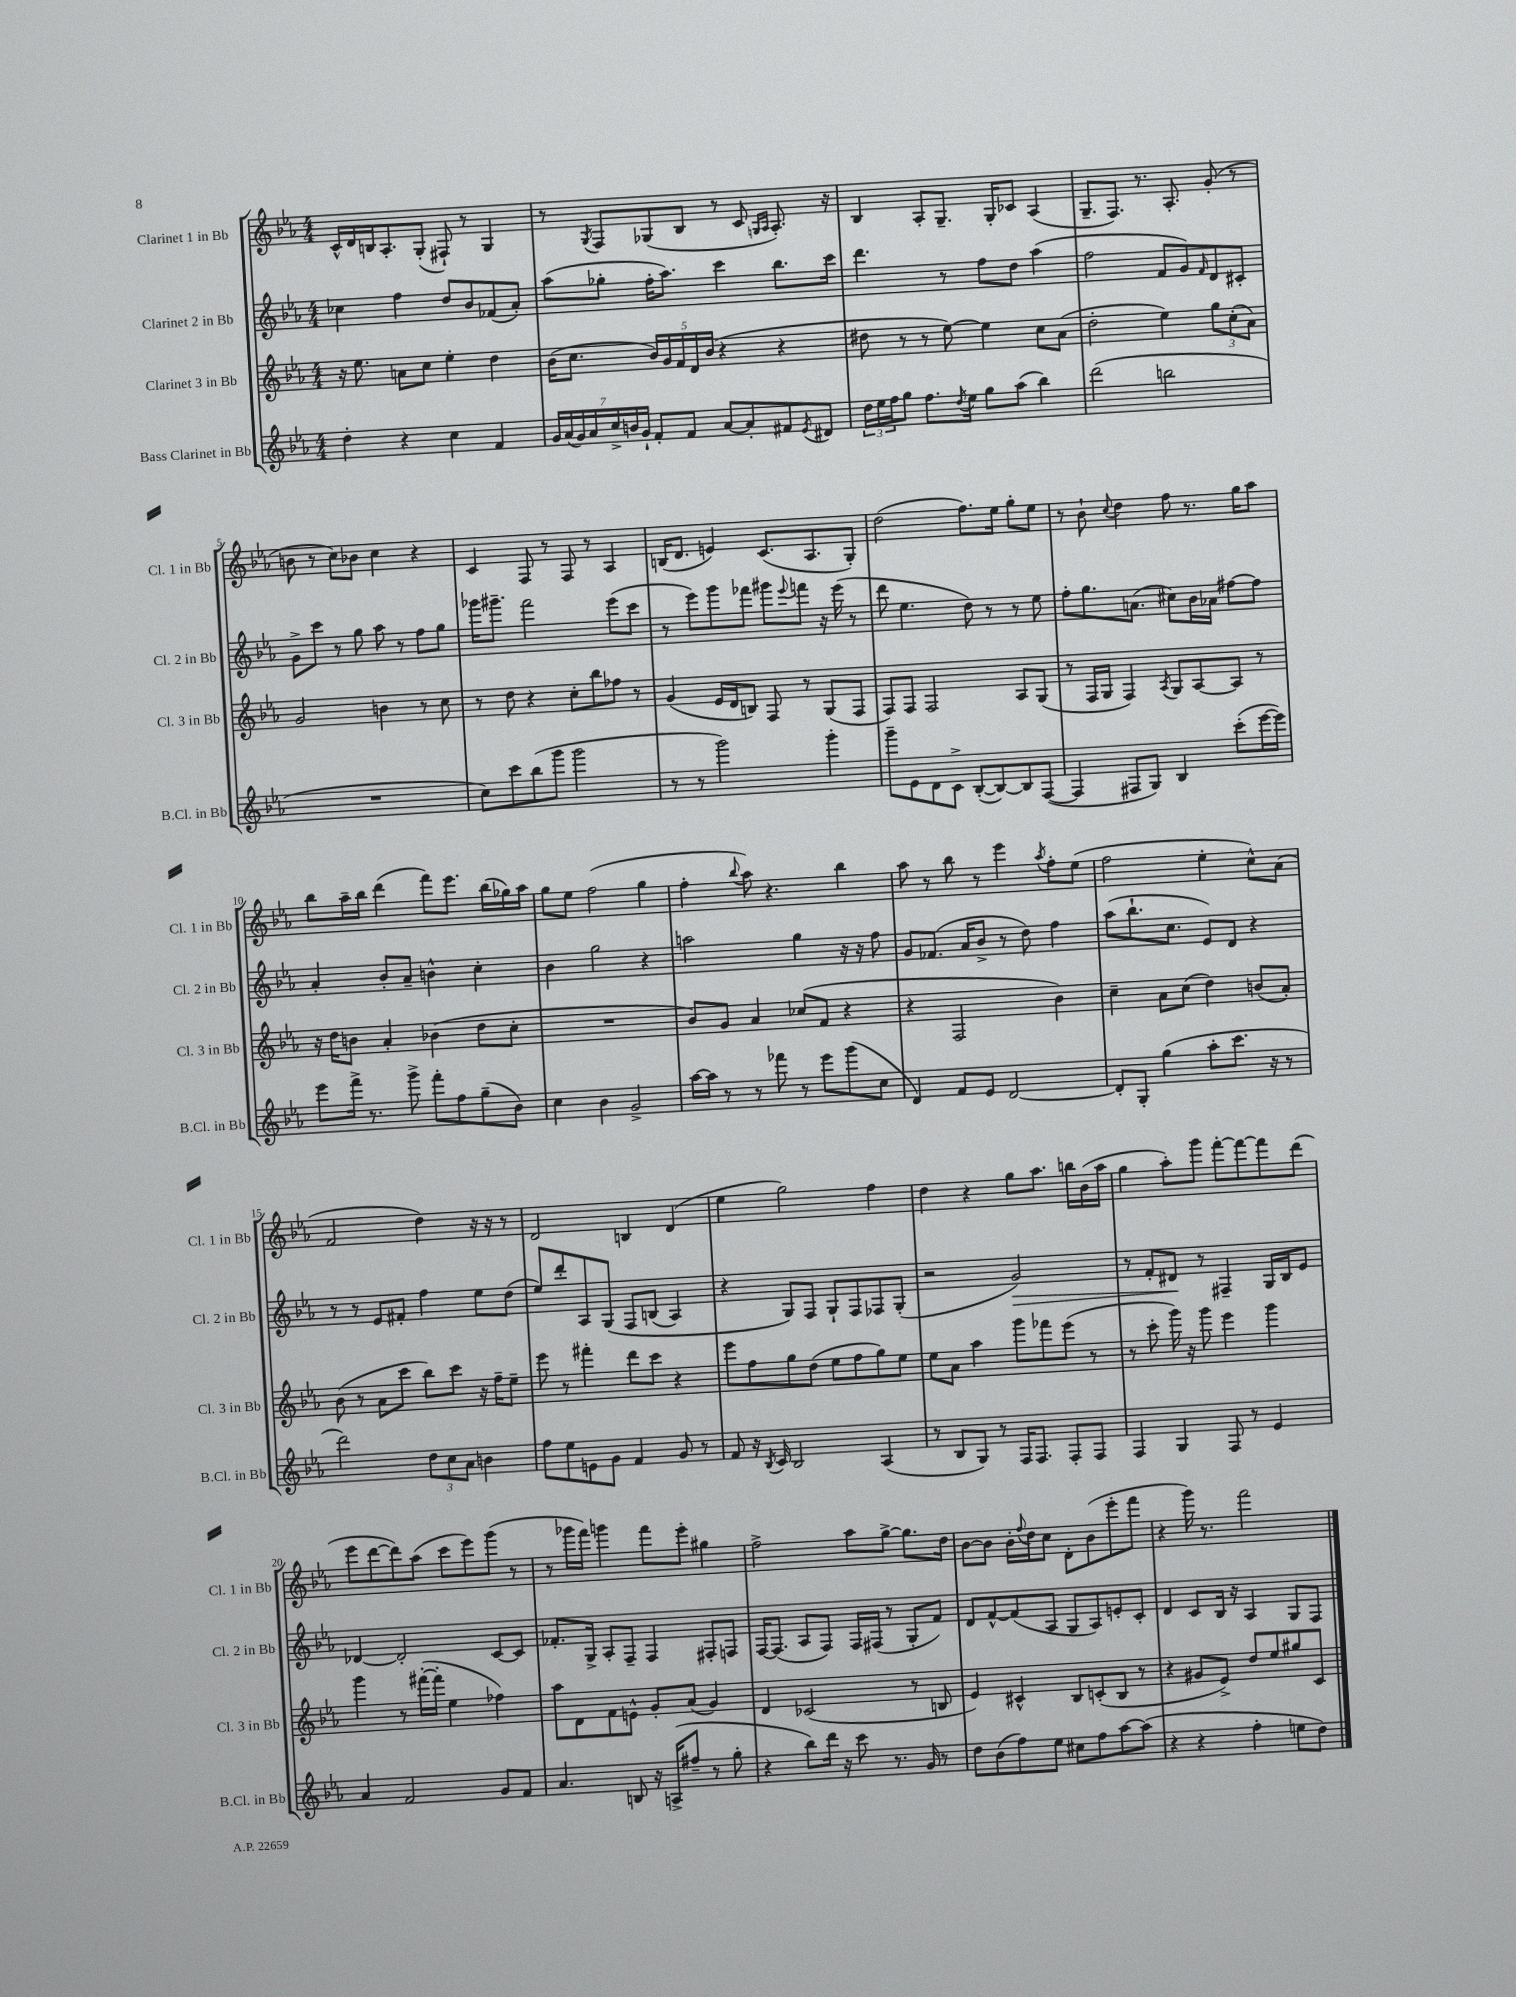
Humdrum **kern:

**kern	**kern	**kern	**kern
*staff4	*staff3	*staff2	*staff1
*clefG2	*clefG2	*clefG2	*clefG2
*k[b-e-a-]	*k[b-e-a-]	*k[b-e-a-]	*k[b-e-a-]
*M4/4	*M4/4	*M4/4	*M4/4
4dd'\	16r	4cc-\	16c^^/LL
.	8.ee-\	.	16d/
.	.	.	16B/J
.	.	.	8.A-'/
4r	8a\L	4ff\	.
.	8cc\J	.	(8G'/J
4cc\	4ee-'\	8dd/L	8F#`/)
.	.	8b-/	8r
4f/	4dd\	(8f-/	4G/
.	.	8a-'/J)	.
=	=	=	=
28g/LL	(16b-\LK	(8aa-\L	8r
(28a-/	.	.	.
.	8.cc\J	.	.
28g/)	.	.	.
28a-/	.	.	.
.	.	.	8qG/
.	.	8gg-'\J	8F/L
28cc^/	.	.	.
28b/	.	.	.
28g`/JJ	.	.	.
8f'/L	20b-/LL)	16ff'\LK	(8G-/
.	20g/	.	.
.	.	8.aa-\J)	.
.	20f/	.	.
8f/J	.	.	8B-/J
.	20d/	.	.
.	(20b-/JJ	.	.
[8a-/L	4r	4ccc\	8r
8a-'/]	.	.	8c/
.	.	.	16qqG/LL
.	.	.	16qqA-/JJ
8f#/	4r	8.bb-\L	8.A-'/)
8qe-/	.	.	.
8d#/J	.	.	.
.	.	16ccc\Jk	16r
=	=	=	=
24dd\LL	8dd#\	4.ddd\	4B-/
24ee-\	.	.	.
24ff\J	.	.	.
8gg\J	8r	.	.
8.ff\L	8r	.	8A-'/L
.	[8ee-\)	8r	8.G~/J
8qdd/	.	.	.
16ee-\Jk	.	.	.
8gg\L	4ee-\]	8ff\L	.
.	.	.	16G'/LK
(8aa-\J	.	8dd\J	8c-/J
4bb-\)	8cc\L	(4aa-\	(4A-/
.	(8a-\J	.	.
=	=	=	=
(2ddd\	2dd'\	2ff\	8.G~/L
.	.	.	8.F/J)
.	.	.	8.r
2bb\	4ee-\)	8f/L	.
.	.	.	8.A-'/
.	.	8g/)	.
.	.	16qqf/	.
.	12gg\L	8d/	(8g'/
.	(12cc'\	.	.
.	.	8c#'/J	8r
.	12a-\J)	.	.
=	=	=	=
1r	2g/	8g^\L	8b\
.	.	8ccc\J	8r
.	.	8r	8cc\L)
.	.	8gg\	8b-\J
.	4b\	8aa-\	4cc\
.	.	8r	.
.	8r	8ff\L	4r
.	8cc\	8gg\J	.
=	=	=	=
8cc\L)	8r	16ggg-\LK	4c/
.	.	8.ggg#~\J	.
8ccc\	8dd\	.	.
(8bb-\	4r	2fff\	8F/
8ggg\J	.	.	8r
2ggg\	8cc'\L	.	8F/
.	8bb-\	.	8r
.	8ff-\J	(8eee-\L	4A-/
.	8r	8ccc\J	.
=	=	=	=
8r	(4g/	8r	(16B/LK
.	.	.	8.d/J
8r	.	8eee-\L)	.
2ggg\)	16e-/LL	8ggg\	4e/)
.	16d/J	.	.
.	8B/J)	8fff-\J	.
.	8F/	8ggg#\L	(8.c/L
.	.	8qqeee-/	.
.	8r	8fff\J	.
.	.	.	8.A-/
4ggg'\	(8G/L	16r	.
.	.	(16eee-\	.
.	8F/J	8r	8G'/J)
=	=	=	=
8ggg~\L	8F/L)	8ddd\	(2dd\
8e-\	8F/J	4.ee-\	.
8d\	2F/	.	.
8c^\J	.	.	.
([8B-'/L	.	8dd\)	8.ff\L)
8B-/_)	.	8r	.
.	.	.	16ee-\Jk
8B-/]	8A-/L	8r	8gg'\L
([8F/J	(8G/J	8ee-\	8ee-\J
=	=	=	=
4F/]	8r	8ff'\L	8r
.	16F/LL	8.gg\	8b-`\
.	16G/JJ	.	.
.	.	.	8qqcc/
8F#/L	4F/)	.	4dd\
.	.	(8.a\J	.
8G/J)	.	.	.
.	8qA-/	.	.
4B-/	8G/L	8cc#\L)	8ff\
.	[8A-/	16b-\L	8.r
.	.	16a-\JJ	.
(8ccc'\L	8A-/]J	[8ff#\L	.
.	.	.	16gg\LK
[16eee-\L	8r	8ff#\]J	8aa-\J
16eee-\]JJ)	.	.	.
=	=	=	=
8eee-\L	16r	4a-'/	8bb-\L
.	16dd\LK	.	.
16fff^\Jk	8b\J	.	16aa-~\L
8.r	.	.	16bb-\JJ
.	4a-'/	8b-'/L	(4ddd\
8ggg^\	.	8a-~/J	.
8fff'\L	(4b-\	4b^^\	8fff\L)
8ff\	.	.	8.eee-\J
(8gg~\	8dd\L	4cc'\	.
.	.	.	(16bb-\LL
8b-\J)	8cc'\J	.	16gg-\)
.	.	.	16aa-\JJ
=	=	=	=
4cc\	1r	4b-\	8gg\L
.	.	.	8ee-\J
4b-\	.	2gg\	(2ff\
2g^/	.	.	.
.	.	4r	4gg\
=	=	=	=
[16aa-\LL	8b-/L)	2aa\	4ff'\
16aa-\]JJ	.	.	.
8r	8g/J	.	.
.	.	.	8qqbb-/
8r	4a-/	.	8aa-\)
8fff-\	.	.	4.r
8r	(8cc-/L	4gg\	.
8eee-\L	8f/J	.	.
(8ggg\	4r	16r	4bb-\
.	.	16r	.
8cc\J	.	8ff\	.
=	=	=	=
4d/)	4r	8g/L	8aa-\
.	.	(8.f-/J	8r
8f/L	2F/	.	8bb-\
.	.	16a-/LK	.
8e-/J	.	8b-^/J	8r
[2d/	.	8r	4eee-\
.	.	8dd\)	.
.	.	.	8qaa-/
.	4b-\)	4ff\	8ff'\L
.	.	.	(8ee-\J
=	=	=	=
8d'/]L	4cc~\	(8aa-\L	2ff\
8G'/J	.	8.bb-`\	.
(4gg\	8a-\L	.	.
.	.	8.cc\J	.
.	(8cc\J	.	.
8aa-'\L	4dd\)	8e-/L)	4ee-'\
8.ccc\J	.	8d/J	.
.	(8b/L	4r	8cc^^\L)
16r	.	.	.
8r	8a-'/J)	.	(8a-\J
=	=	=	=
2ddd\)	(8b-\	8r	2f/
.	8r	8r	.
.	8a-\L	8e-/L	.
.	8ccc\J	8f#'/J	.
12dd\L	8bb-\L)	4ff\	4dd\)
12cc\	.	.	.
.	8ccc\J	.	.
12a-\J	.	.	.
4b\	16r	8ee-\L	16r
.	16ff~\LK	.	16r
.	8ee-~\J	(8dd\J	8r
=	=	=	=
8ff\L	8eee-\	8ee-/L)	2d/
8ee-\	8r	8ddd'/	.
8e\	4fff#'\	8A-/	.
8g\J	.	&(8G/J	.
4f/	8ddd\L	8F/L	4B/
.	8ccc\J	(8B/J	.
8g/	4r	4A-/)	(4d/
8r	.	.	.
=	=	=	=
8f/	8eee-\L	4r	4ee-\
16r	8ff\	.	.
8qB-/	.	.	.
16c/	.	.	.
2B-/	8gg\	8G/L&)	2gg\)
.	(8dd\J	8F/J	.
.	8ee-\L	8G`/L	.
.	8ff\	8F/	.
(4A-/	8gg\)	8F-/	4ff\
.	8ee-\J	(8G'/J	.
=	=	=	=
8r	8ee-\L	2r	4dd\
8B-/L	8a-\J	.	.
8G/J)	4aa-\	.	4r
8r	.	.	.
16F/LK	8ggg\L	2g/)	8gg\L
8.F/J	.	.	.
.	8fff-\	.	8.aa-\J
8F'/L	(8eee-\J	.	.
.	.	.	16bb\LL
8F/J	8r	.	(16b-\
.	.	.	16aa-\JJ
=	=	=	=
4F/	8r	8r	4gg\
.	8ccc'\	8f'/L	.
4G/	16ggg\)	8d#/J	8aa-'\L)
.	16r	.	.
.	8ggg\	8r	8ggg\J
8F/	4eee-\	4F#~/	[8fff'\L
8r	.	.	8fff\_
4e-/	4ggg\	16G/LL	8fff\]
.	.	16B-/J	.
.	.	8e-/J	(8ddd\J
=	=	=	=
4a-/	4ggg\	[4d-/	8eee-\L
.	.	.	[8ddd\
2f/	8r	2d-'/]	8ddd\])
.	([16fff#'\LL	.	(8aa-\J
.	16fff#'\]JJ	.	.
.	4ee-\	.	8ccc\L
.	.	.	8eee-\)
8g/L	4ff-\)	[8c/L	(8ggg\J
8f/J	.	8c/]J	8r
=	=	=	=
4.a-/	8aa-\L	8.f-'/L	8r
.	8d\	.	16ggg-\LL
.	.	16G^/Jk	16fff\JJ)
.	8f\	8A-'/L	4ggg\
8B/	8e^^\J	8F~/J	.
16r	8g'/L	4F/	8fff\L
(16A^/LK	.	.	.
8ff#~/J	(8a-/J	.	8eee-'\J
8r	4g/)	8F#'/L	4gg#\
8gg'\	.	8F/J	.
=	=	=	=
4r	4d/	[16F/LK	2ff^\
.	.	(8.F/]J	.
8bb-\L)	(2c-/	8A-/L	.
16ddd\Jk	.	8F/J)	.
16r	.	.	.
8ccc\	.	16F/LL	8aa-\L
.	.	(16F#/JJ	.
8.r	.	8r	[8gg^\J
.	8r	8G'/L	8.gg\]L
16g/	.	.	.
8r	8B/	8f/J)	.
.	.	.	16dd\Jk
=	=	=	=
8dd\L	4e-/)	8d/L	[8b-\L
(8b-\	.	[8f^^/	8b-\]J
8ff\)	4c#^^/	(8f/]	16b-'\LL
.	.	.	8qqff/
.	.	.	16dd\J
8ee-\J	.	8A-/J	8cc\J
8cc#\L	8B-/L	8G/L	8d'\L
8ff\	(8c'/	8A-/)	(8b-\
[8aa-\	8B-/J	8e'/	8eee-'\
(8aa-\]J	8r	8c'/J	8fff\J
=	=	=	=
4r	4r	4d/	4r
4r	8g#/L	8c/L	16ggg\)
.	.	.	8.r
.	8e-^/J)	16B-/Jk	.
.	.	16r	.
4ff'\	8dd/L	4A-/	2fff\
.	8ee-/	.	.
8ee\L	8gg#/	8G/L	.
8dd\J)	8c/J	8F/J	.
==	==	==	==
*-	*-	*-	*-
